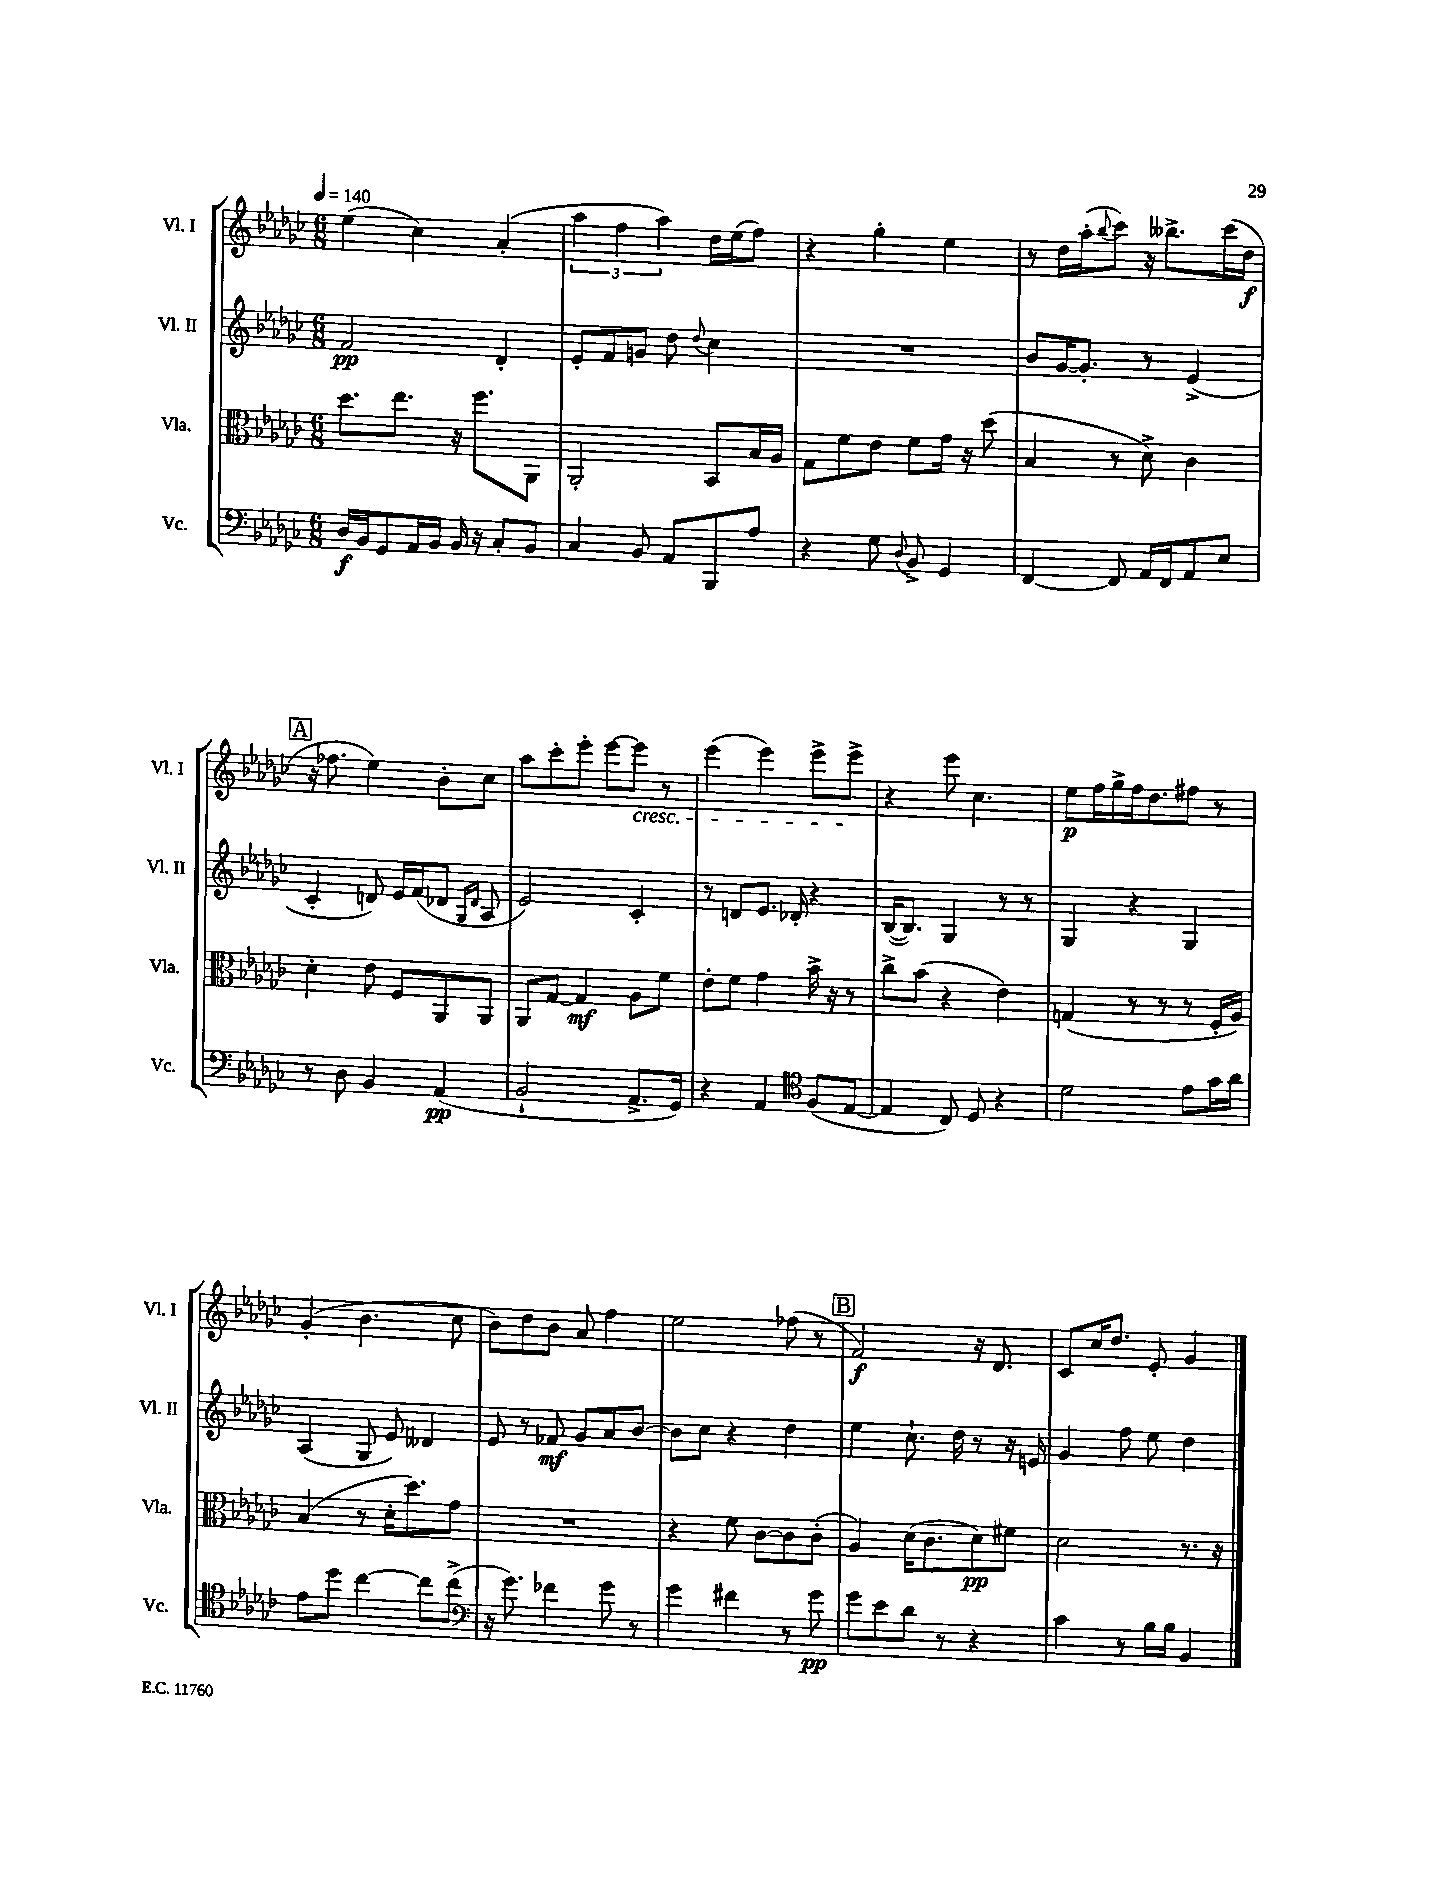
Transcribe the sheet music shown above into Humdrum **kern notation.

**kern	**kern	**kern	**kern
*staff4	*staff3	*staff2	*staff1
*clefF4	*clefC3	*clefG2	*clefG2
*k[b-e-a-d-g-c-]	*k[b-e-a-d-g-c-]	*k[b-e-a-d-g-c-]	*k[b-e-a-d-g-c-]
*M6/8	*M6/8	*M6/8	*M6/8
*MM140	*MM140	*MM140	*MM140
16D-	8.dd-	2f	(4ee-
16BB-	.	.	.
8GG-	.	.	.
.	8.ee-	.	.
16AA-	.	.	4cc-)
16BB-	.	.	.
16BB-	16r	.	.
16r	8.ff	.	.
8C-'	.	4d-'	(4a-'
8BB-	8AA-	.	.
=	=	=	=
4C-	2AA-'	8e-'	6aa-
.	.	8f	.
.	.	.	6ff
8BB-	.	8g	.
.	.	.	6aa-)
8AA-	.	8dd-	.
.	.	8qqdd-	.
8BBB-	8BB-	4cc-	16dd-
.	.	.	(16ee-
8A-	16B-	.	8ff)
.	16A-	.	.
=	=	=	=
4r	8G-	2.r	4r
.	8f	.	.
8G-	8e-	.	4gg-'
8qqD-	.	.	.
8BB-^	8f	.	.
4GG-	16g-	.	4ee-
.	16r	.	.
.	(8dd-	.	.
=	=	=	=
[4FF	4B-	8b-	8r
.	.	[16g-	16dd-
.	.	8.g-']	(16aa-'
.	.	.	8qqbb-
8FF]	8r	.	8ccc-)
16AA-	8d-^)	8r	16r
16FF	.	.	8.bb--^
8AA-	4c-	(4e-^	.
8E-	.	.	(16ccc-
.	.	.	16dd-
=	=	=	=
8r	4d-'	4c-'	16r
.	.	.	8.ff-
8D-	.	.	.
4BB-	8e-	8d)	4ee-)
.	8F	16e-	.
.	.	(16f	.
(4AA-	8AA-	8d-	8b-'
.	.	16qqG-	.
.	.	16qqd-	.
.	8AA-	8A-	8cc-
=	=	=	=
2BB-`	8AA-	2e-)	8aa-
.	[8G-	.	8ccc-'
.	4G-]	.	8eee-'
.	.	.	[8eee-
8.AA-^	8A-	4c-'	8eee-]
.	8f	.	8r
16GG-)	.	.	.
=	=	=	=
4r	8e-'	8r	(4eee-
.	8f	8d	.
4AA-	4g-	8.e-	4eee-)
.	.	16d-'	.
*clefC4	*	*	*
(8F	16b-^	4r	8eee-^
.	16r	.	.
[8E-	8r	.	8eee-^
=	=	=	=
4E-]	8cc-^	([16B-	4r
.	.	8.B-])	.
.	(8b-	.	.
8C-)	4r	4G-	8eee-
8D-	.	.	4.cc-
4r	4e-)	8r	.
.	.	8r	.
=	=	=	=
2d-	(4G	4G-	8ee-
.	.	.	16ff
.	.	.	16gg-^
.	8r	4r	16ff
.	.	.	8.dd-
.	8r	.	.
8e-	8r	4G-	8ff#
16g-	16F'	.	8r
16a-	16A-)	.	.
=	=	=	=
8e-	(4B-	(4A-	(4g-'
8dd-	.	.	.
[4cc-	8r	8G-	4.b-
.	16d-'	8e-)	.
.	8.dd-)	.	.
8cc-]	.	4d--	.
(8cc-^	8g-	.	8cc-
=	=	=	=
*clefF4	*	*	*
16r	2.r	8e-	8b-)
8.g-)	.	.	.
.	.	8r	8dd-
4f-	.	8f-	8b-
.	.	8g-	8a-
8g-	.	8a-	4ff
8r	.	[8b-	.
=	=	=	=
4g-	4r	8b-]	2ee-
.	.	8cc-	.
4f#	8f	4r	.
.	[8c-	.	.
8r	8c-]	4dd-	(8ff-
8g-	(8c-'	.	8r
=	=	=	=
8g-	4A-)	4ee-	2f)
8e-	.	.	.
8d-	(16d-	8.cc-`	.
.	8.c-	.	.
8r	.	.	.
.	.	16dd-	.
4r	8d-)	8r	16r
.	.	.	8.d-
.	8f#	16r	.
.	.	16e	.
=	=	=	=
4c-	2d-	4g-	8c-
.	.	.	16cc-
.	.	.	8.dd-
8r	.	8ff	.
16B-	.	8ee-	8e-'
16B-	.	.	.
4BB-	8.r	4dd-	4g-
.	16r	.	.
==	==	==	==
*-	*-	*-	*-
